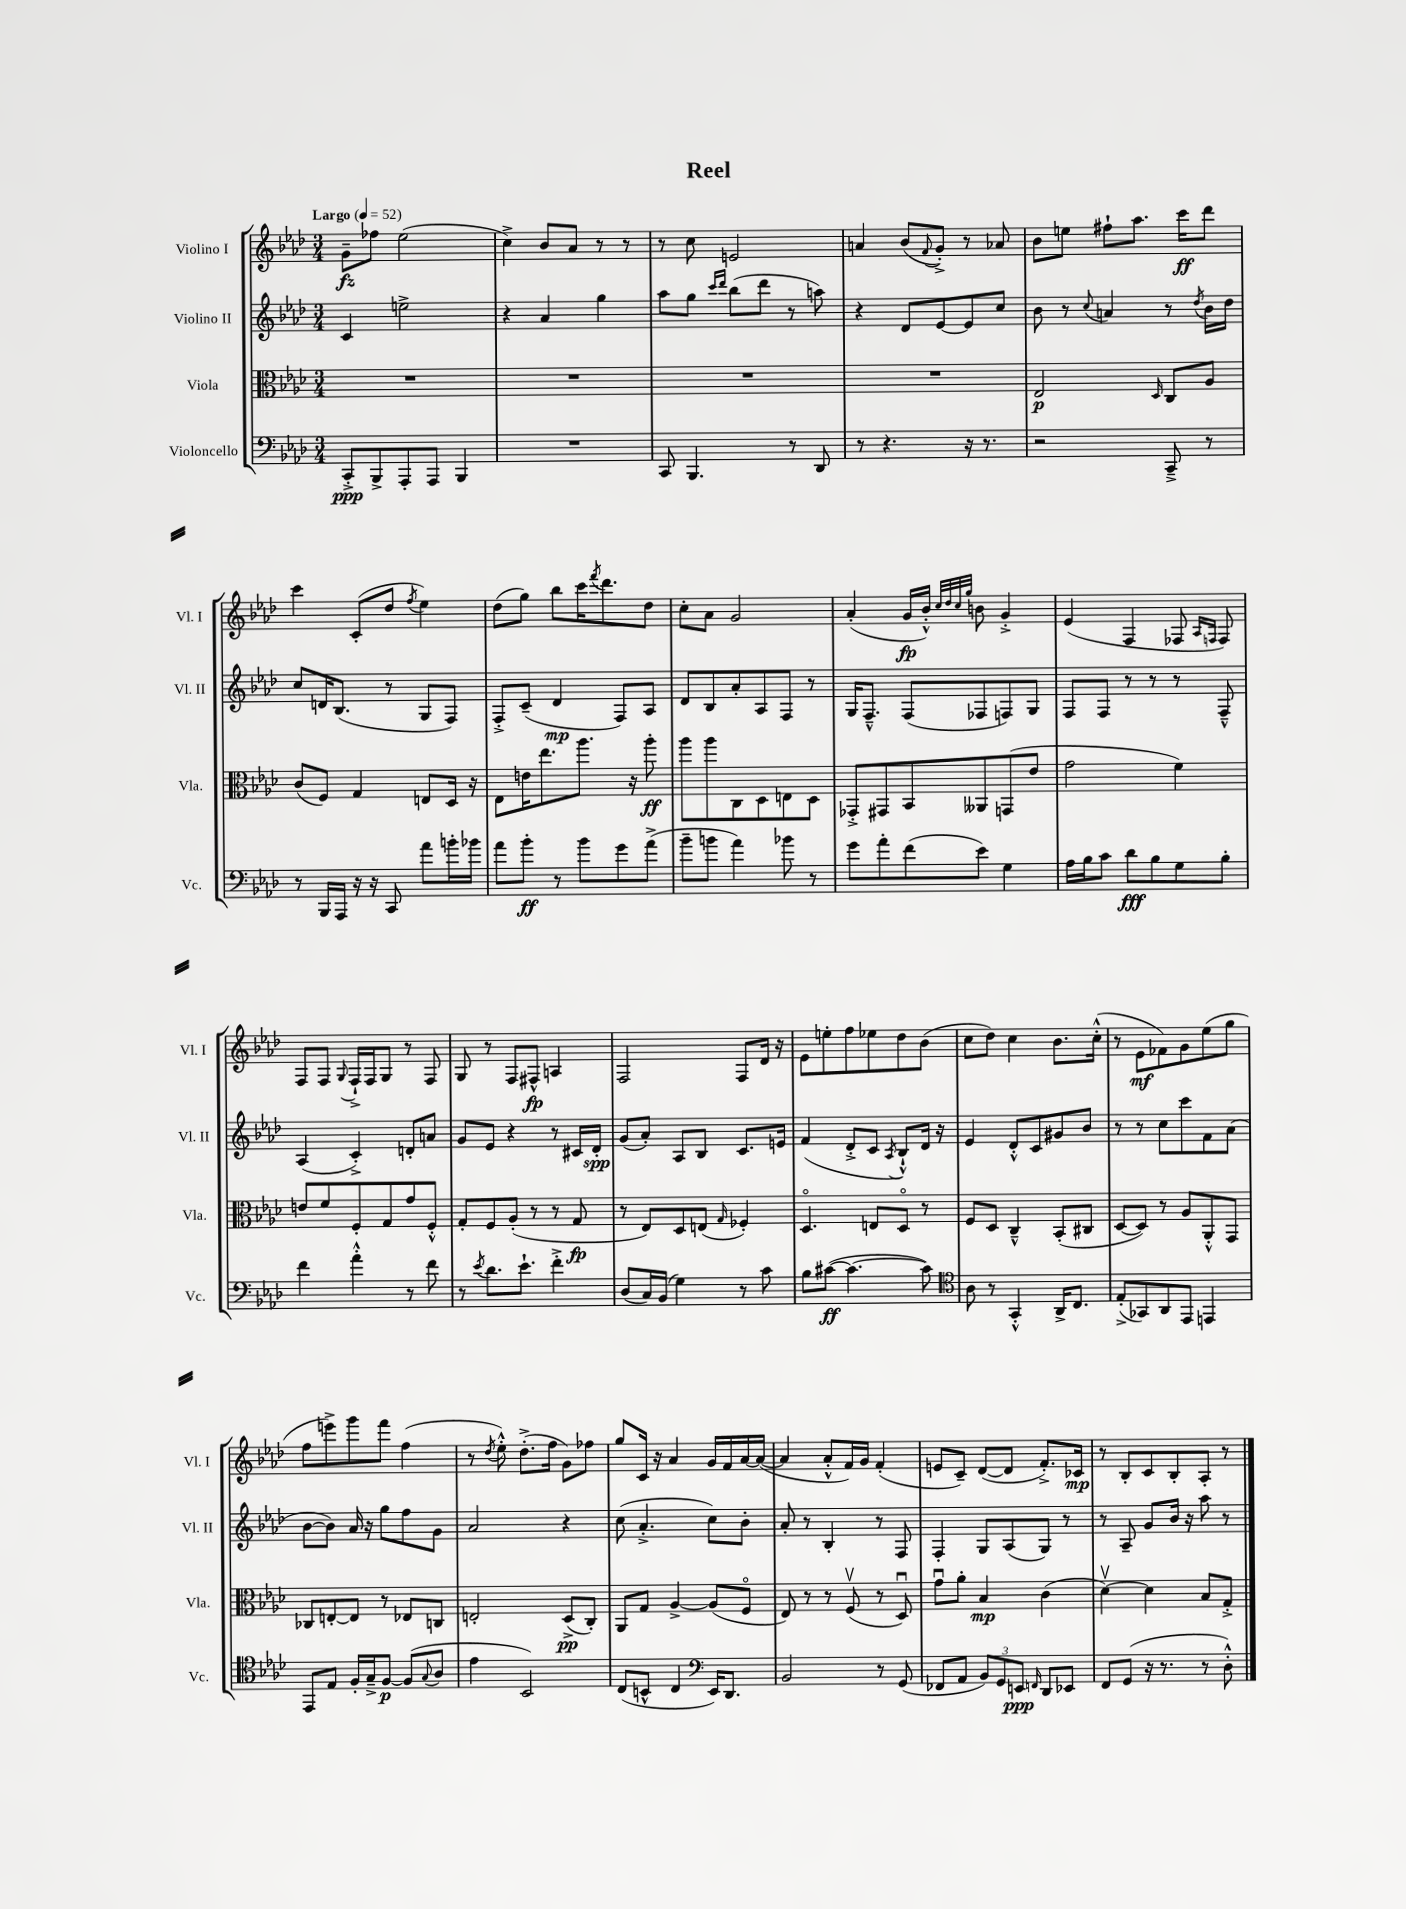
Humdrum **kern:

**kern	**dynam	**kern	**dynam	**kern	**dynam	**kern	**dynam
*part4	*part4	*part3	*part3	*part2	*part2	*part1	*part1
*staff4	*staff4	*staff3	*staff3	*staff2	*staff2	*staff1	*staff1
*I"Violoncello	*	*I"Viola	*	*I"Violino II	*	*I"Violino I	*
*I'Vc.	*	*I'Vla.	*	*I'Vl. II	*	*I'Vl. I	*
*clefF4	*	*clefC3	*	*clefG2	*	*clefG2	*
*k[b-e-a-d-]	*	*k[b-e-a-d-]	*	*k[b-e-a-d-]	*	*k[b-e-a-d-]	*
*M3/4	*	*M3/4	*	*M3/4	*	*M3/4	*
*MM52	*	*MM52	*	*MM52	*	*MM52	*
=1	=1	=1	=1	=1	=1	=1	=1
!	!	!	!	!	!	!LO:TX:a:B:t=Largo	!
8CC'^/L	ppp	2.r	.	4c/	.	8g~\L	fz
8BBB-^/	.	.	.	.	.	8ff-X\J	.
8AAA-'/	.	.	.	2een^\	.	(2ee-\	.
8AAA-/J	.	.	.	.	.	.	.
4BBB-/	.	.	.	.	.	.	.
=2	=2	=2	=2	=2	=2	=2	=2
2.r	.	2.r	.	4r	.	4cc^\)	.
.	.	.	.	4a-/	.	8b-/L	.
.	.	.	.	.	.	8a-/J	.
.	.	.	.	4gg\	.	8r	.
.	.	.	.	.	.	8r	.
=3	=3	=3	=3	=3	=3	=3	=3
8CC/	.	2.r	.	8aa-\L	.	8r	.
4.BBB-/	.	.	.	8gg\J	.	8cc\	.
.	.	.	.	16qqccc/LL	.	.	.
.	.	.	.	16qqddd-/JJ	.	.	.
.	.	.	.	(8bb-\L	.	2en/	.
.	.	.	.	8ddd-\J	.	.	.
8r	.	.	.	8r	.	.	.
8DD-/	.	.	.	8aan\)	.	.	.
=4	=4	=4	=4	=4	=4	=4	=4
8r	.	2.r	.	4r	.	4an/	.
4.r	.	.	.	.	.	.	.
.	.	.	.	8d-/L	.	(8b-/L	.
.	.	.	.	.	.	8qqf/	.
.	.	.	.	[8e-/	.	8g'^/J)	.
16r	.	.	.	8e-/]	.	8r	.
8.r	.	.	.	.	.	.	.
.	.	.	.	8cc/J	.	8a-X/	.
=5	=5	=5	=5	=5	=5	=5	=5
2r	.	2E-/	p	8b-\	.	8b-\L	.
.	.	.	.	8r	.	8een\J	.
.	.	.	.	8qqcc/	.	.	.
.	.	.	.	4an/	.	8ff#X`\L	.
.	.	.	.	.	.	8.aa-\J	.
.	.	16qqD-/	.	.	.	.	.
8CC~^/	.	8C/L	.	8r	.	.	.
.	.	.	.	.	.	16ccc\KL	ff
.	.	.	.	8qdd-/	.	.	.
8r	.	8A-/J	.	16b-\LL	.	8ddd-\J	.
.	.	.	.	16dd-\JJ	.	.	.
!!LO:LB:g=z
=6	=6	=6	=6	=6	=6	=6	=6
8r	.	(8c/L	.	8cc/L	.	4ccc\	.
16BBB-/LL	.	8F/J)	.	16dn/K	.	.	.
16AAA-/JJ	.	.	.	(8.B-/J	.	.	.
16r	.	4G/	.	.	.	(8c'/L	.
16r	.	.	.	.	.	.	.
8CC/	.	.	.	8r	.	8dd-/J	.
.	.	.	.	.	.	8qff/	.
8a-\L	.	8En/L	.	8G/L	.	4ee-\)	.
16bn'\L	.	16D-/Jk	.	8F/J)	.	.	.
16b-X\JJ	.	16r	.	.	.	.	.
=7	=7	=7	=7	=7	=7	=7	=7
8a-\L	.	8E-\L	.	8F'^/L	.	(8dd-\L	.
8b-'\J	ff	16en\K	.	(8c~/J	.	8gg\J)	.
.	.	8.ee-\	.	.	.	.	.
8r	.	.	.	4d-/	mp	8bb-\L	.
8b-\L	.	8.aa-\J	.	.	.	16ccc\K	.
.	.	.	.	.	.	8qfff/	.
.	.	.	.	.	.	8.ddd-\	.
8g\	.	.	.	8F/L)	.	.	.
.	.	16r	.	.	.	.	.
(8a-^\J	.	8aa-'\	ff	8A-/J	.	8dd-\J	.
=8	=8	=8	=8	=8	=8	=8	=8
8b-~\L	.	8aa-\L	.	8d-/L	.	8cc'\L	.
8bn\J	.	8aa-\	.	8B-/	.	8a-\J	.
4a-\)	.	8C\	.	8a-'/	.	2g/	.
.	.	8D-\	.	8A-/	.	.	.
8b-X\	.	8En\	.	8F/J	.	.	.
8r	.	8D-\J	.	8r	.	.	.
=9	=9	=9	=9	=9	=9	=9	=9
8g\L	.	8GG-X'^/L	.	16G/KL	.	(4a-'/	.
.	.	.	.	8.F~^^/J	.	.	.
8a-'\	.	8GG#X/	.	.	.	.	.
(8f\	.	8BB-/	.	(8F/L	.	16g/LL	fp
.	.	.	.	.	.	16b-'^^/JJ)	.
.	.	.	.	.	.	32qqcc/LLL	.
.	.	.	.	.	.	32qqdd-/	.
.	.	.	.	.	.	32qqcc/	.
.	.	.	.	.	.	32qqgg/JJJ	.
8e-\J)	.	8AA--X/	.	8F-X/	.	8bn\	.
4G\	.	(8GGn/	.	8Fn/)	.	4g'^/	.
.	.	8e-/J	.	8G/J	.	.	.
=10	=10	=10	=10	=10	=10	=10	=10
16A-\LL	.	2g\	.	8F/L	.	(4e-/	.
16B-\J	.	.	.	.	.	.	.
8c\J	.	.	.	8F/J	.	.	.
8d-\L	fff	.	.	8r	.	4F/	.
8B-\	.	.	.	8r	.	.	.
8G\	.	4f\)	.	8r	.	8F-X/	.
.	.	.	.	.	.	16qqA-/LL	.
.	.	.	.	.	.	16qqFn/JJ	.
8B-'\J	.	.	.	8F~^^/	.	8F/)	.
!!LO:LB:g=z
=11	=11	=11	=11	=11	=11	=11	=11
4f\	.	8en/L	.	(4A-/	.	8F/L	.
.	.	8f/	.	.	.	8F/J	.
.	.	.	.	.	.	8qqG/	.
4a-'^^\	.	8F'/	.	4c'^/)	.	16F`^/LL	.
.	.	.	.	.	.	16F/J	.
.	.	8G/	.	.	.	8G/J	.
8r	.	8g/	.	8dn'/L	.	8r	.
8f\	.	8F'^^/J	.	8an/J	.	8F/	.
=12	=12	=12	=12	=12	=12	=12	=12
8r	.	8G'/L	.	8g/L	.	8G/	.
8qe-/	.	.	.	.	.	.	.
8.d-\L	.	8F/	.	8e-/J	.	8r	.
.	.	(8A-'/J	.	4r	.	8F/L	.
8.e-`\J	.	.	.	.	.	.	.
.	.	8r	.	.	.	8F#X^^/J	fp
4f'^\	.	8r	.	8r	.	4An/	.
.	.	8G/	fp	16c#X/LL	.	.	.
.	.	.	.	16d-'/JJ	spp	.	.
=13	=13	=13	=13	=13	=13	=13	=13
(8D-/L	.	8r	.	(8g/L	.	2F/	.
16C/L)	.	8E-/L)	.	8a-'/J)	.	.	.
(16BB-/JJ	.	.	.	.	.	.	.
4G\)	.	8D-/	.	8A-/L	.	.	.
.	.	(8En/J	.	8B-/J	.	.	.
.	.	16qqG/	.	.	.	.	.
8r	.	4F-X'/)	.	8.c/L	.	8F/L	.
8c\	.	.	.	.	.	16d-/Jk	.
.	.	.	.	16en/Jk	.	16r	.
=14	=14	=14	=14	=14	=14	=14	=14
8B-\L	.	4.D-/	.	(4f/	.	8e-\L	.
([8c#X\J	ff	.	.	.	.	8een'\	.
4.c#\_	.	.	.	8d-'^/L	.	8ff\	.
.	.	8En/L	.	8c/J	.	8ee-X\	.
.	.	.	.	8qA-/	.	.	.
.	.	8D-/J	.	8B-`^^/L)	.	8dd-\	.
8c#\])	.	8r	.	16d-/Jk	.	(8b-\J	.
.	.	.	.	16r	.	.	.
=15	=15	=15	=15	=15	=15	=15	=15
*clefC4	*	*	*	*	*	*	*
8A-\	.	8F/L	.	4e-/	.	8cc\L	.
8r	.	8D-/J	.	.	.	8dd-\J)	.
4GG'^^/	.	4C~^^/	.	8d-'^^/L	.	4cc\	.
.	.	.	.	8c/	.	.	.
16AA-^/KL	.	(8BB-'/L	.	8g#X/	.	8.b-\L	.
8.C/J	.	.	.	.	.	.	.
.	.	8C#X/J	.	8b-/J	.	.	.
.	.	.	.	.	.	(16cc'^^\Jk	.
=16	=16	=16	=16	=16	=16	=16	=16
(8E-'^/L	.	[8D-/L	.	8r	.	8r	.
8GG-X/)	.	8D-/J])	.	8r	.	8e-\L	mf
8AA-/	.	8r	.	8cc\L	.	8f-X\)	.
8EE-/J	.	8A-/L	.	8ccc\	.	8g\	.
4EEn/	.	8AA-'^^/	.	8f\	.	(8ee-\	.
.	.	8GG/J	.	(8a-\J	.	8gg\J	.
!!LO:LB:g=z
=17	=17	=17	=17	=17	=17	=17	=17
8EE-/L	.	8C-X/L	.	[8b-\L	.	8ff\L	.
8E-/J	.	[8En'/	.	8b-\J])	.	8eeen^\)	.
16F'/LL	.	8E/J]	.	16a-/	.	8ggg\	.
16G~^/J	.	.	.	16r	.	.	.
[8F/J	p	8r	.	8gg\L	.	8fff\J	.
(8F/L]	.	8E-X/L	.	8ff\	.	(4ff\	.
8qqG/	.	.	.	.	.	.	.
8A-/J	.	8Cn/J	.	8g\J	.	.	.
=18	=18	=18	=18	=18	=18	=18	=18
4e-\	.	2En'/	.	2a-/	.	8r	.
.	.	.	.	.	.	8qdd-/	.
.	.	.	.	.	.	8ee-'^^\)	.
2BB-/)	.	.	.	.	.	(8.dd-'^\L	.
.	.	.	.	.	.	16ff\Jk	.
.	.	(8D-^/L	pp	4r	.	8g\L)	.
.	.	8C'/J)	.	.	.	8ff-X\J	.
=19	=19	=19	=19	=19	=19	=19	=19
(8C/L	.	8AA-/L	.	(8cc\	.	8gg/L	.
8BBn^^/J	.	8G/J	.	4.a-'^/	.	16c/Jk	.
.	.	.	.	.	.	16r	.
4C/	.	[4A-^/	.	.	.	4a-/	.
*clefF4	*	*	*	*	*	*	*
16EE-/KL)	.	(8A-/L]	.	8cc\L)	.	16g/LL	.
8.DD-/J	.	.	.	.	.	16f/	.
.	.	8F/J	.	8b-'\J	.	[16a-/	.
.	.	.	.	.	.	(16a-/JJ_	.
=20	=20	=20	=20	=20	=20	=20	=20
2BB-/	.	8E-/)	.	8a-'/	.	4a-/]	.
.	.	8r	.	8r	.	.	.
.	.	8r	.	4B-'/	.	8a-'^^/L	.
.	.	(8Fv/	.	.	.	16f/L)	.
.	.	.	.	.	.	16g/JJ	.
8r	.	8r	.	8r	.	(4f'/	.
(8GG/	.	8D-u/)	.	8F/	.	.	.
=21	=21	=21	=21	=21	=21	=21	=21
8FF-X/L	.	8gu\L	.	4F'/	.	8en/L	.
8AA-/J	.	8a-'\J	.	.	.	8c~/J)	.
12BB-/L)	.	4B-/	mp	8G/L	.	([8d-/L	.
12GG/	.	.	.	.	.	.	.
.	.	.	.	(8A-/	.	8d-/J]	.
12EEn/J	ppp	.	.	.	.	.	.
16qqFFn/	.	.	.	.	.	.	.
8DD-/L	.	(4c\	.	8G/J)	.	8.f'^/L)	.
8EE-X/J	.	.	.	8r	.	.	.
.	.	.	.	.	.	16c-X/Jk	mp
=22	=22	=22	=22	=22	=22	=22	=22
8FF/L	.	[4d-v\)	.	8r	.	8r	.
(8GG/J	.	.	.	8A-~/	.	8B-'/L	.
16r	.	4d-\]	.	8g/L	.	8c/	.
8.r	.	.	.	.	.	.	.
.	.	.	.	16b-/Jk	.	8B-'/	.
.	.	.	.	16r	.	.	.
8r	.	8B-/L	.	8aa-\	.	8A-'/J	.
8D-'^^\)	.	8G'^/J	.	8r	.	8r	.
==	==	==	==	==	==	==	==
*-	*-	*-	*-	*-	*-	*-	*-
